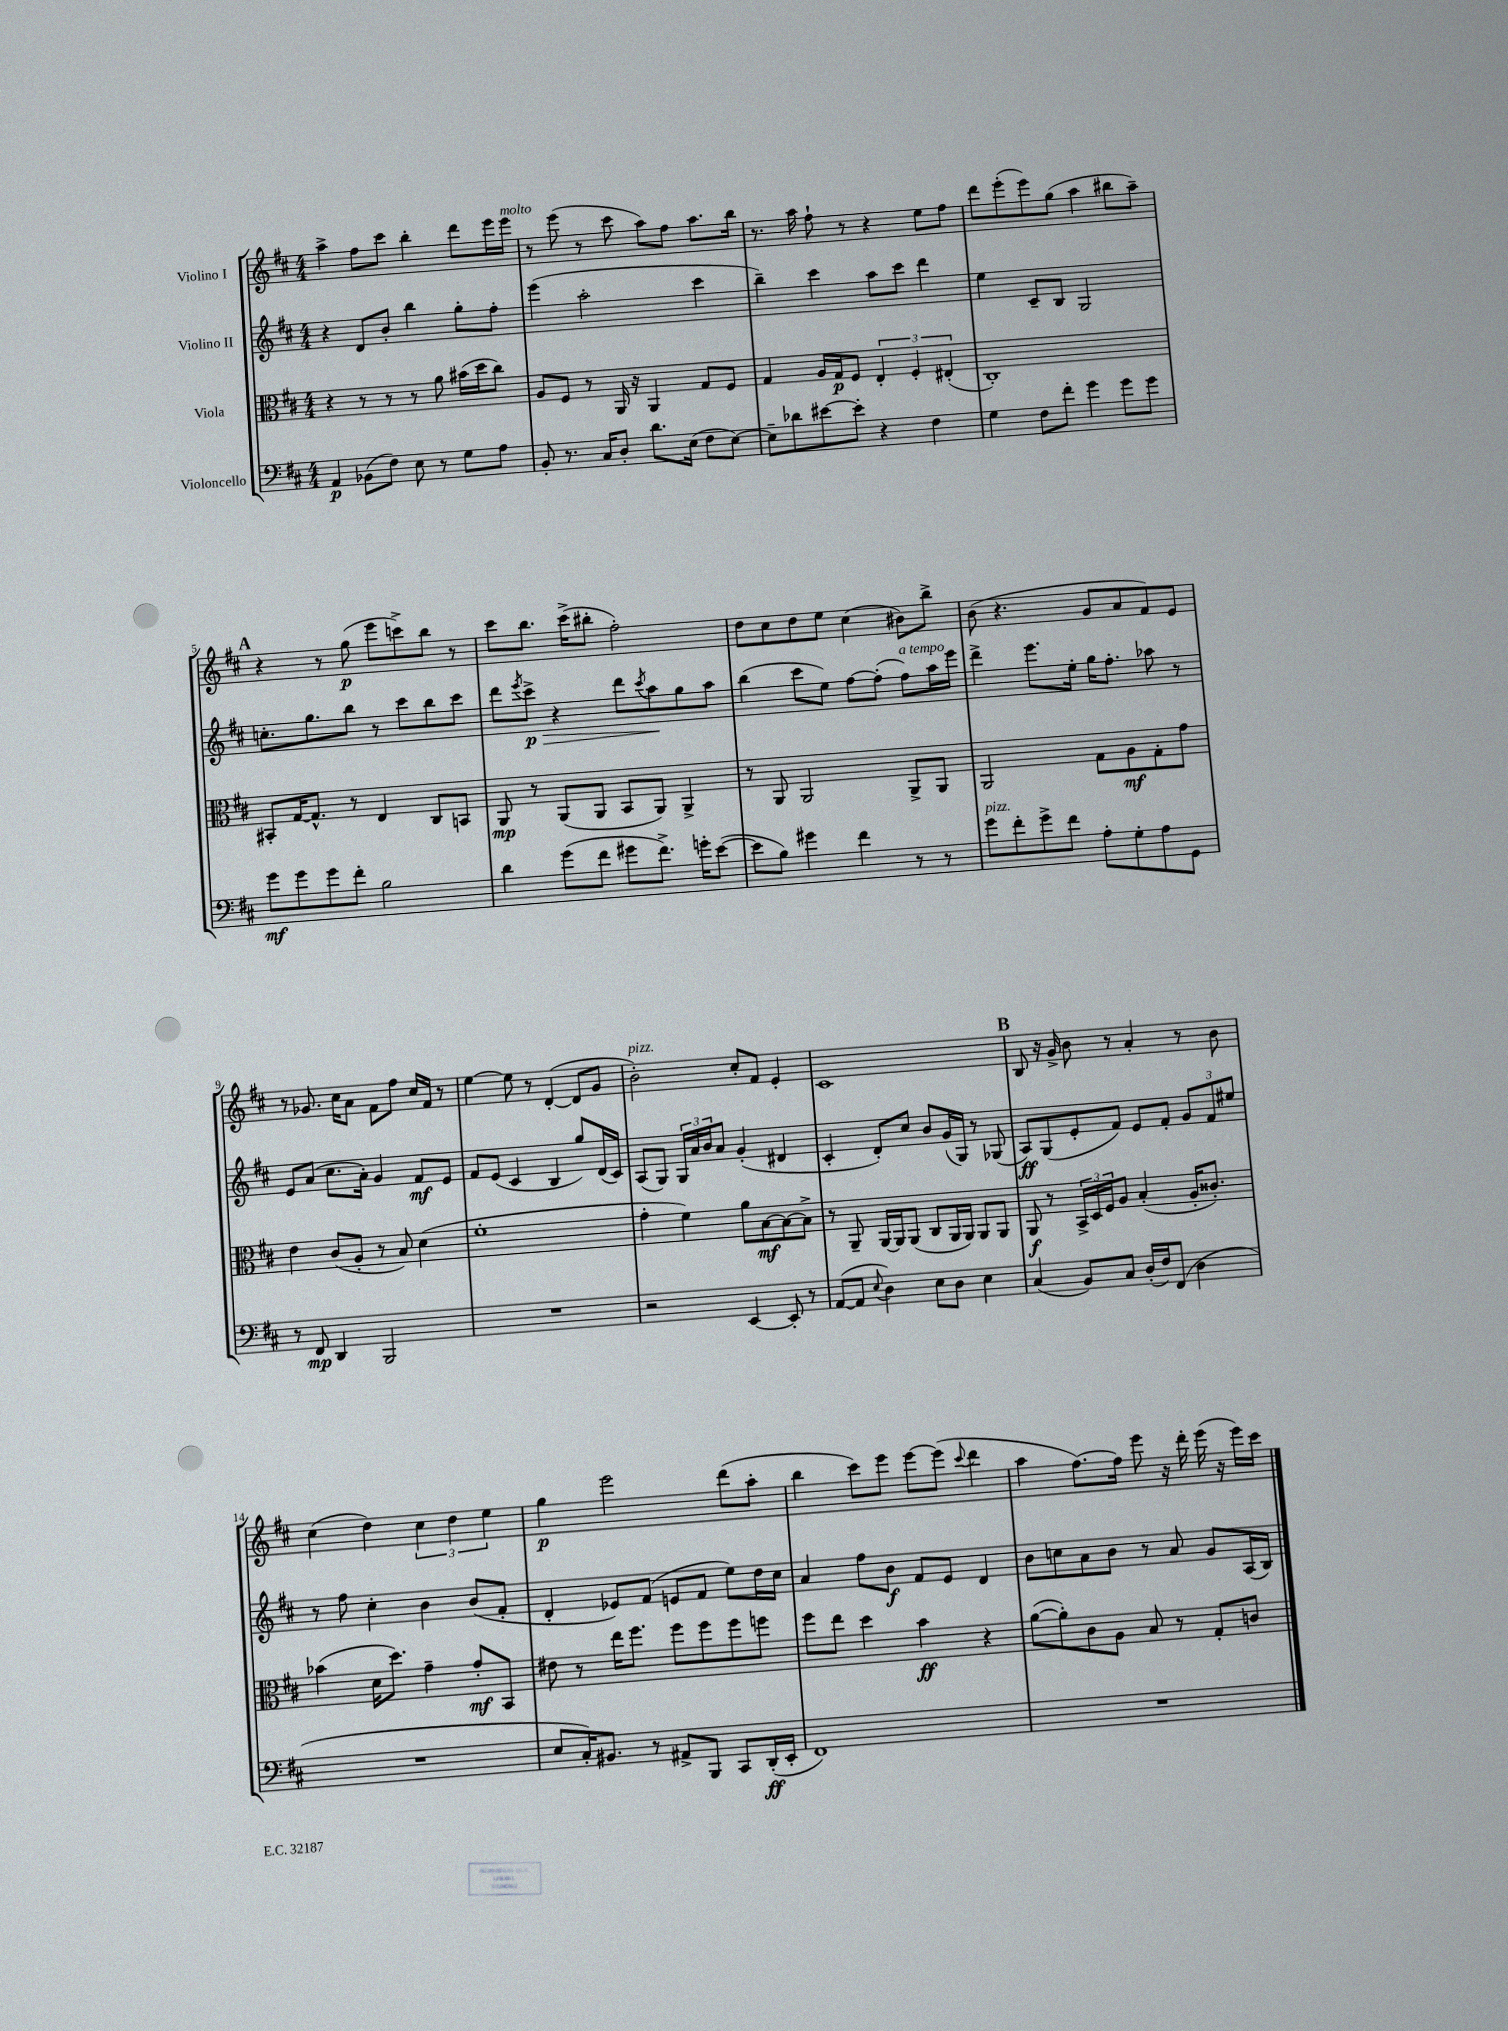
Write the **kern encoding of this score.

**kern	**kern	**kern	**kern
*staff4	*staff3	*staff2	*staff1
*clefF4	*clefC3	*clefG2	*clefG2
*k[f#c#]	*k[f#c#]	*k[f#c#]	*k[f#c#]
*M4/4	*M4/4	*M4/4	*M4/4
4AA	4r	4r	4aa^
(8BB-	8r	8d	8ff#
8F#)	8r	8b'	8ccc#
8E	8r	4bb	4bb'
8r	8a	.	.
8G	(16b#	8gg'	8ddd
.	16dd	.	.
8A	8cc#)	8ff#'	16eee
.	.	.	16eee
=	=	=	=
8BB'	8A	(4eee	8r
8.r	8F#	.	(8eee
.	8r	2aa'	8r
16C#	.	.	.
8D'	16AA	.	8ccc#
.	16r	.	.
8.d	4AA	.	8aa)
.	.	.	8ff#
(16E	.	.	.
8F#	8G	4ccc#	8.aa
[8E)	8F#	.	.
.	.	.	16bb
=	=	=	=
8E~]	4G	4bb~)	8.r
8d-	.	.	.
.	.	.	16aa
[8e#	16A	4ccc#	8ff#`
.	16G	.	.
8e#']	8F#	.	8r
4r	6E'	8aa	4r
.	.	8ccc#	.
.	6F#'	.	.
4F#	.	4ddd	8ee
.	(6E#'	.	.
.	.	.	8ff#
=	=	=	=
4G	1C#')	4ee	8ddd
.	.	.	(8eee'
8F#	.	8c#~	8eee)
8f#'	.	8B	(8gg
4g	.	2G	4aa
8g	.	.	8bb#
8g	.	.	8aa~)
=	=	=	=
8g	8BB#'	8.cc'	4r
8g	[16G	.	.
.	8.G^^]	8.gg	.
8g	.	.	8r
8f#'	8r	8bb	(8gg
2B	4E	8r	8eee
.	.	8ccc#	8ccc^)
.	8C#	8bb	8bb
.	8BB	8ccc#	8r
=	=	=	=
4d	8AA	8ddd	8ccc#
.	.	8qeee	.
.	8r	8ccc#^	8.bb
(8g	(8AA	4r	.
.	.	.	(16ccc#^
8f#	8AA	.	8bb#'
8g#	8BB	8ddd	2ff#')
.	.	8qccc#	.
8.f#^)	8AA)	8aa	.
.	4AA^	8gg	.
16g'	.	.	.
([8e	.	8aa	.
=	=	=	=
8e]	8r	(4bb	8dd
8B)	8AA	.	8cc#
4g#	2AA	8ccc#	8dd
.	.	8ee)	8ee
4f#	.	[8ff#	(4cc#
.	.	(8ff#']	.
8r	8AA^	8ff#)	8b#)
8r	8AA	16aa	8bb^
.	.	16eee	.
=	=	=	=
8g	2AA	4ddd^	(8b
8f#'	.	.	4.r
8g^	.	8.eee	.
8f#	.	.	.
.	.	16ee'	.
8A'	8G	16gg	8g
.	.	8.ff#'	.
8G'	8A	.	8a
8A	8G'	8aa-	8f#)
8GG	8g	8r	8e
=	=	=	=
8r	4e	8e	8r
8FF#	.	(8a	8.g-
4DD	(8c#	8.cc#	.
.	.	.	16cc#
.	8A'	.	8a
.	.	16a')	.
2BBB	8r	4g	8f#
.	8B)	.	8ff#
.	(4d	8f#	16cc#
.	.	.	16f#
.	.	8e	8r
=	=	=	=
1r	1f#'	8f#	[4ee
.	.	(8e	.
.	.	4c#	8ee]
.	.	.	8r
.	.	4B	([4d'
.	.	8gg)	8d]
.	.	(16d	8g
.	.	16c#)	.
=	=	=	=
2r	4g'	(8A	2b')
.	.	8G)	.
.	4f#)	24G	.
.	.	24a	.
.	.	24b	.
.	.	8a	.
[4EE	8a	(4g'	8cc#'
.	[8B	.	8f#
8EE']	8B_	4d#	4e'
8r	8B^]	.	.
=	=	=	=
([8AA	8r	4c#'	1c#
8AA]	8AA~	.	.
8qqE	.	.	.
4D)	[16AA	8d')	.
.	16AA]	.	.
.	(8AA	8cc#	.
8E	8C#	8b	.
8D	16AA	(16g	.
.	16AA)	16G)	.
4E	8AA	8r	.
.	8AA	(8G-	.
=	=	=	=
(4C#	8AA	8A)	8B
.	8r	(8G	16r
.	.	.	16g^
8BB)	24BB^	8e'	8b
.	24D	.	.
.	24F#	.	.
8C#	8A	8f#)	8r
(16D'	(4B'	8e	4a'
16F#)	.	.	.
(8FF#	.	8f#'	.
4D	16A'	12g	8r
.	8.c##')	.	.
.	.	12f#	.
.	.	.	8b
.	.	12ee#	.
=	=	=	=
1r	(4b-	8r	(4cc#
.	.	8ff#	.
.	16d	4cc#'	4dd)
.	8.dd)	.	.
.	4g~	4b	6cc#
.	.	.	6dd
.	8g'	(8b	.
.	.	.	6ee
.	8BB	8f#'	.
=	=	=	=
8E	8e#	4d'	4gg
16C#')	8r	.	.
8.BB#	.	.	.
.	16ee	8e-)	2eee
.	8.ff#	.	.
8r	.	(8f#	.
8AA#^	8ff#	8e	.
8BBB	8ff#	8f#	.
8CC#	8ff#	8ee)	(8ddd
(16DD'	8ff	16dd	8aa'
16EE'	.	16cc#	.
=	=	=	=
1FF#)	8ff#	4a	4bb
.	8ee	.	.
.	4dd	8ff#	8ccc#)
.	.	8b	8eee
.	4b	8f#	[8eee
.	.	8e	(8eee]
.	.	.	8qqccc#
.	4r	4d	4ddd
=	=	=	=
1r	([8a	8b	4aa
.	8a'])	8cc	.
.	8c#	8a	[8.ff#)
.	8A	8b	.
.	.	.	16ff#]
.	8B	8r	8eee
.	8r	8a	16r
.	.	.	16ddd'
.	8G'	8g	(16eee
.	.	.	16r
.	8c	(16A	16eee)
.	.	16B)	16ccc#
==	==	==	==
*-	*-	*-	*-
